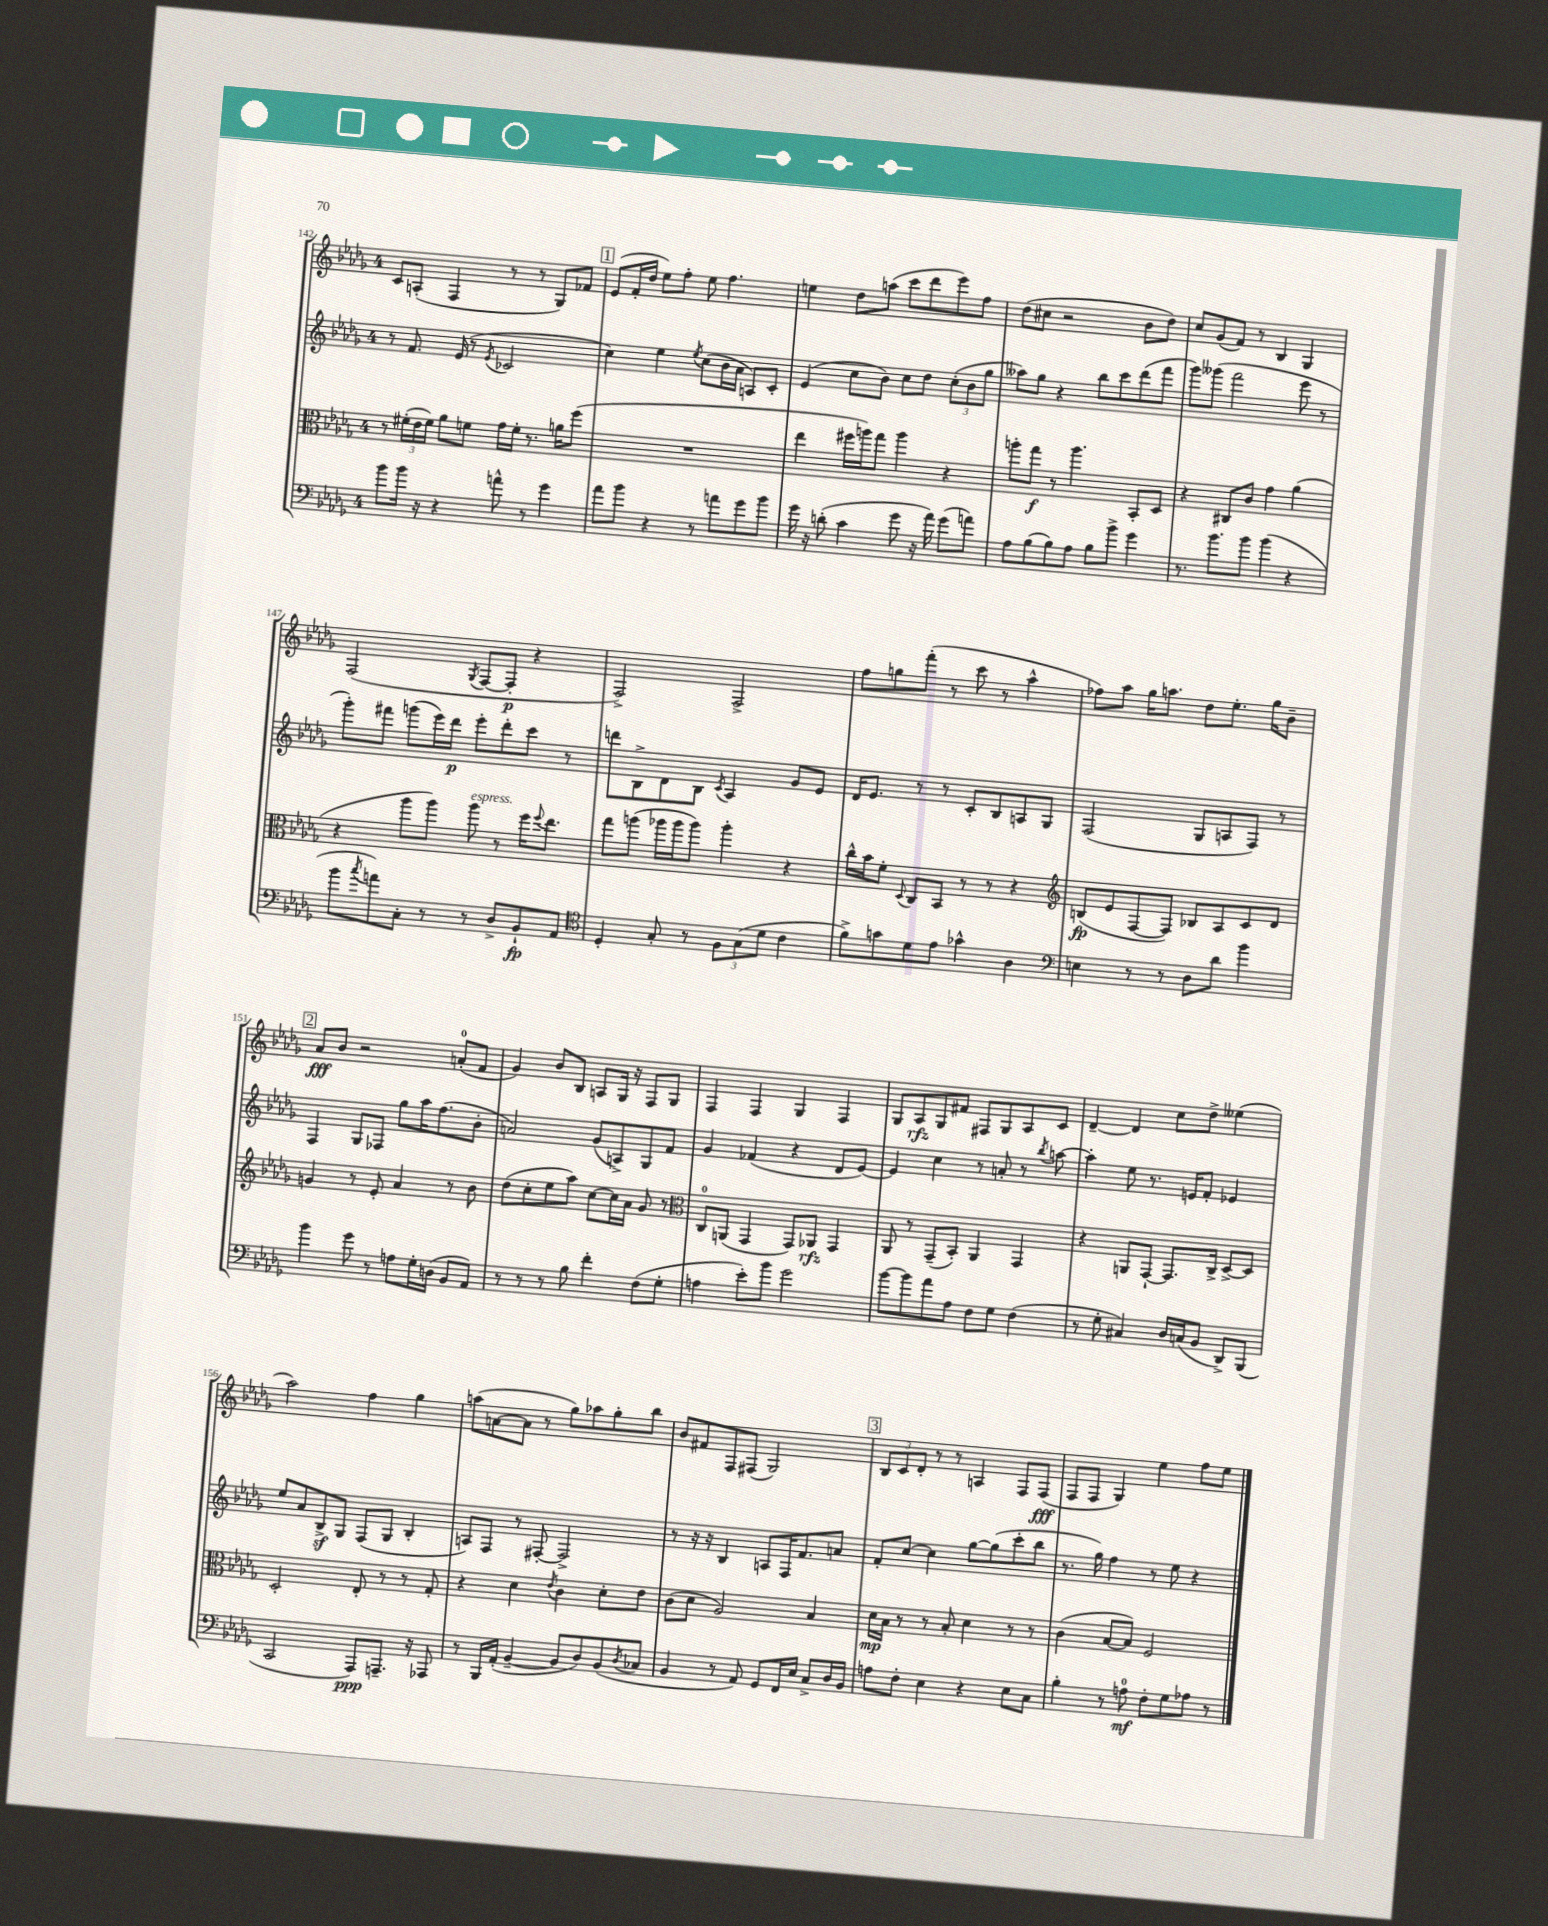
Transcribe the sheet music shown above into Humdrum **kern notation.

**kern	**kern	**kern	**kern
*staff4	*staff3	*staff2	*staff1
*clefF4	*clefC3	*clefG2	*clefG2
*k[b-e-a-d-g-]	*k[b-e-a-d-g-]	*k[b-e-a-d-g-]	*k[b-e-a-d-g-]
*M4/4	*M4/4	*M4/4	*M4/4
8b-	8r	8r	8c
16b-	(24f#'	8.f	(8A'
.	24e-	.	.
16r	.	.	.
.	24f#)	.	.
4r	8a-	.	4F
.	.	(16e-	.
.	8f	8r	.
.	.	8qe-	.
8a^^	16g-	2c-	8r
.	16f'	.	.
8r	8.r	.	8r
4g-	.	.	8G-)
.	16a	.	.
.	(8ff	.	8f-
=	=	=	=
8a-	1r	4cc)	(8e-
8b-	.	.	16f'
.	.	.	16dd-
4r	.	4ee-	8ee-)
.	.	.	8ff'
.	.	8qee-	.
8r	.	(8cc	8ee-
8a	.	16b-	4.ff
.	.	16a-	.
8g-	.	8A)	.
8b-	.	8c'	.
=	=	=	=
16g-	4ee-	(4e-	4ee
16r	.	.	.
(8d'	.	.	.
4c	16ff#	8cc	8dd-
.	16aa)	.	.
.	8gg-	8b-)	(8aa
8g-	4aa	8cc	8ccc
16r	.	8dd-	8ddd-
16a-)	.	.	.
(8g-	4r	(12cc'	8eee-)
.	.	12b-	.
8a)	.	.	8ff
.	.	12gg-	.
=	=	=	=
8A-	8aa'	8aa--)	(8dd-
(8B-	8gg-	8gg-	8cc#
8B-)	8r	4r	2r
8A-	4.aa	.	.
8B-	.	8bb-	.
8b-^	.	8ccc	.
4g-	8BB-'	(8ddd-	8b-
.	8D-	8fff	8dd-)
=	=	=	=
8.r	4r	8ggg-)	8cc
.	.	(8ggg--	(8g-
8.b-	.	.	.
.	8C#	2fff	8f)
8b-	8c	.	8r
(4b-	4g-	.	4B-
4r	(4a-	8eee-	4G-
.	.	8r	.
=	=	=	=
8b-	4r	8ggg-')	(2F
8qcc	.	.	.
8a)	.	8fff#	.
8C'	8aa-	(8ggg	.
8r	8aa-)	16eee-)	.
.	.	16ddd-	.
.	.	.	8qG-
8r	8aa-	8eee-'	[8F
8D-^	8r	8ddd-'	8F']
8BB-`	16ff	8ccc	4r
.	8qqff	.	.
.	8.ee-	.	.
8AA-	.	8r	.
=	=	=	=
*clefC4	*	*	*
4D-'	8gg-	8ddd	2F^)
.	(8aa	8B-^	.
8G-'	16aa-	8d-	.
.	16aa-	.	.
8r	8aa-)	8B-	.
.	.	8qc	.
12F	4aa-'	4A-	2F^
(12G-	.	.	.
12d-	.	.	.
4c	4r	8g-	.
.	.	8e-	.
=	=	=	=
8f^)	16cc^^	16d-	8ff
.	16b-	8.e-	.
8g	8f'	.	8gg
.	8qqD-	.	.
8d-	8C	8r	(8fff'
8e-	8BB-	8r	8r
4g-^^	8r	8c'	8ccc
.	8r	8B-	8r
4A-	4r	8A	4aa-^^
.	.	8G-	.
=	=	=	=
*clefF4	*clefG2	*	*
4E	(8B	(2F	8ff-)
.	8e-	.	8aa-
8r	[8F	.	16gg-
.	.	.	8.aa
8r	8F])	.	.
8D-	8B-	8G-	8dd-
8d-	8A-	8A	8.ee-'
4b-	8c	8F)	.
.	.	.	16gg-
.	8d-	8r	8b-~
=	=	=	=
4b-	4g	4F	8a-
.	.	.	8b-
8g-	8r	8G-	2r
8r	8e-'	8F-	.
8A	4a-	8gg-	.
16G-'	.	16aa-	.
(16D	.	(8.ff	.
8BB-	8r	.	(8a'
8AA-)	8b-	8b-'	8f
=	=	=	=
8r	(8dd-	2a)	4g-)
8r	8cc'	.	.
8r	8ee-	.	8b-
8B-	8aa-)	.	8B-
4f'	[8cc	(8g-	8A
.	16cc]	8A^)	16G-
.	16a-	.	16r
(8F	8g-	8G-	8F
8G-'	8r	8f	8G-
=	=	=	=
*	*clefC3	*	*
4A	8C	4g-	4F
.	(8AA	.	.
8e-')	4GG-	(4f-	4F
8b-	.	.	.
2g-	8GG-)	4r	4G-
.	8AA-	.	.
.	4GG-	8d-	4F
.	.	[8e-)	.
=	=	=	=
[8b-	8AA-	4e-]	8G-
8b-]	8r	.	8A-
8a-	(8GG-~	4cc	8G-
8A-	8BB-')	.	8f#
8F	4AA-	8r	8F#
8G-	.	8a'	8G-
(4F	4GG-	8r	8A-
.	.	8qbb-	.
.	.	[8aa	8c
=	=	=	=
8r	4r	4aa']	[4d-~
8G-'	.	.	.
4C#)	8AA	8ee-	4d-]
.	[8GG-`	8.r	.
16D-	8.GG-]	.	8cc
(16C	.	16e	.
8BB-	.	8f'	8dd-^
.	16C^	.	.
8DD-^)	[8D-^	4e-	(4ee--
(8BBB-	8D-]	.	.
=	=	=	=
2CC	2D-'	8ee-	2aa-)
.	.	8a-	.
.	.	8B-^	.
.	.	8G-	.
8AAA-)	8E-'	(8F	4ff
8.AAA~	8r	8G-	.
.	8r	4B-'	4gg-
16r	.	.	.
8AAA-	8G-'	.	.
=	=	=	=
8r	4r	8A)	(8aa
16BBB-	.	8F	[8a
(16AA-'	.	.	.
[4BB-~	4d-	8r	8a]
.	.	[8F#'	8r
.	8qe-	.	.
8BB-]	4c	2F#^]	8gg-)
8D-)	.	.	8aa-
(8BB-	8d-'	.	8gg-'
8qD-	.	.	.
8C-	8e-	.	8bb-
=	=	=	=
4BB-	(8c	8r	8b-
.	8d-	16r	8f#
.	.	16r	.
8r	2A-)	4B-	8F
8AA-)	.	.	(8F#
8GG-	.	8A	2G-)
16FF	.	16F	.
16E-	.	8.f	.
8C^	4B-	.	.
16D-	.	8a	.
16BB-	.	.	.
=	=	=	=
8A	16d-	8f'	12B-
.	16B-	.	.
.	.	.	12c
8F'	8r	[8cc	.
.	.	.	12d-'
4E-	8r	4cc]	8r
.	8B-'	.	8r
4r	4d-	[8gg-	4A
.	.	(8gg-]	.
8E-	8r	8ccc'	8F
8C	8r	8bb-	(8F
=	=	=	=
4B-'	(4c	8.r	8F
.	.	.	8F
.	.	16gg-)	.
8r	[8B-	4ff	4G-)
8A	8B-])	.	.
8F'	2F	8r	4ee-
8G-	.	8ee-	.
8A-	.	4r	8ff
8r	.	.	8ee-
==	==	==	==
*-	*-	*-	*-
